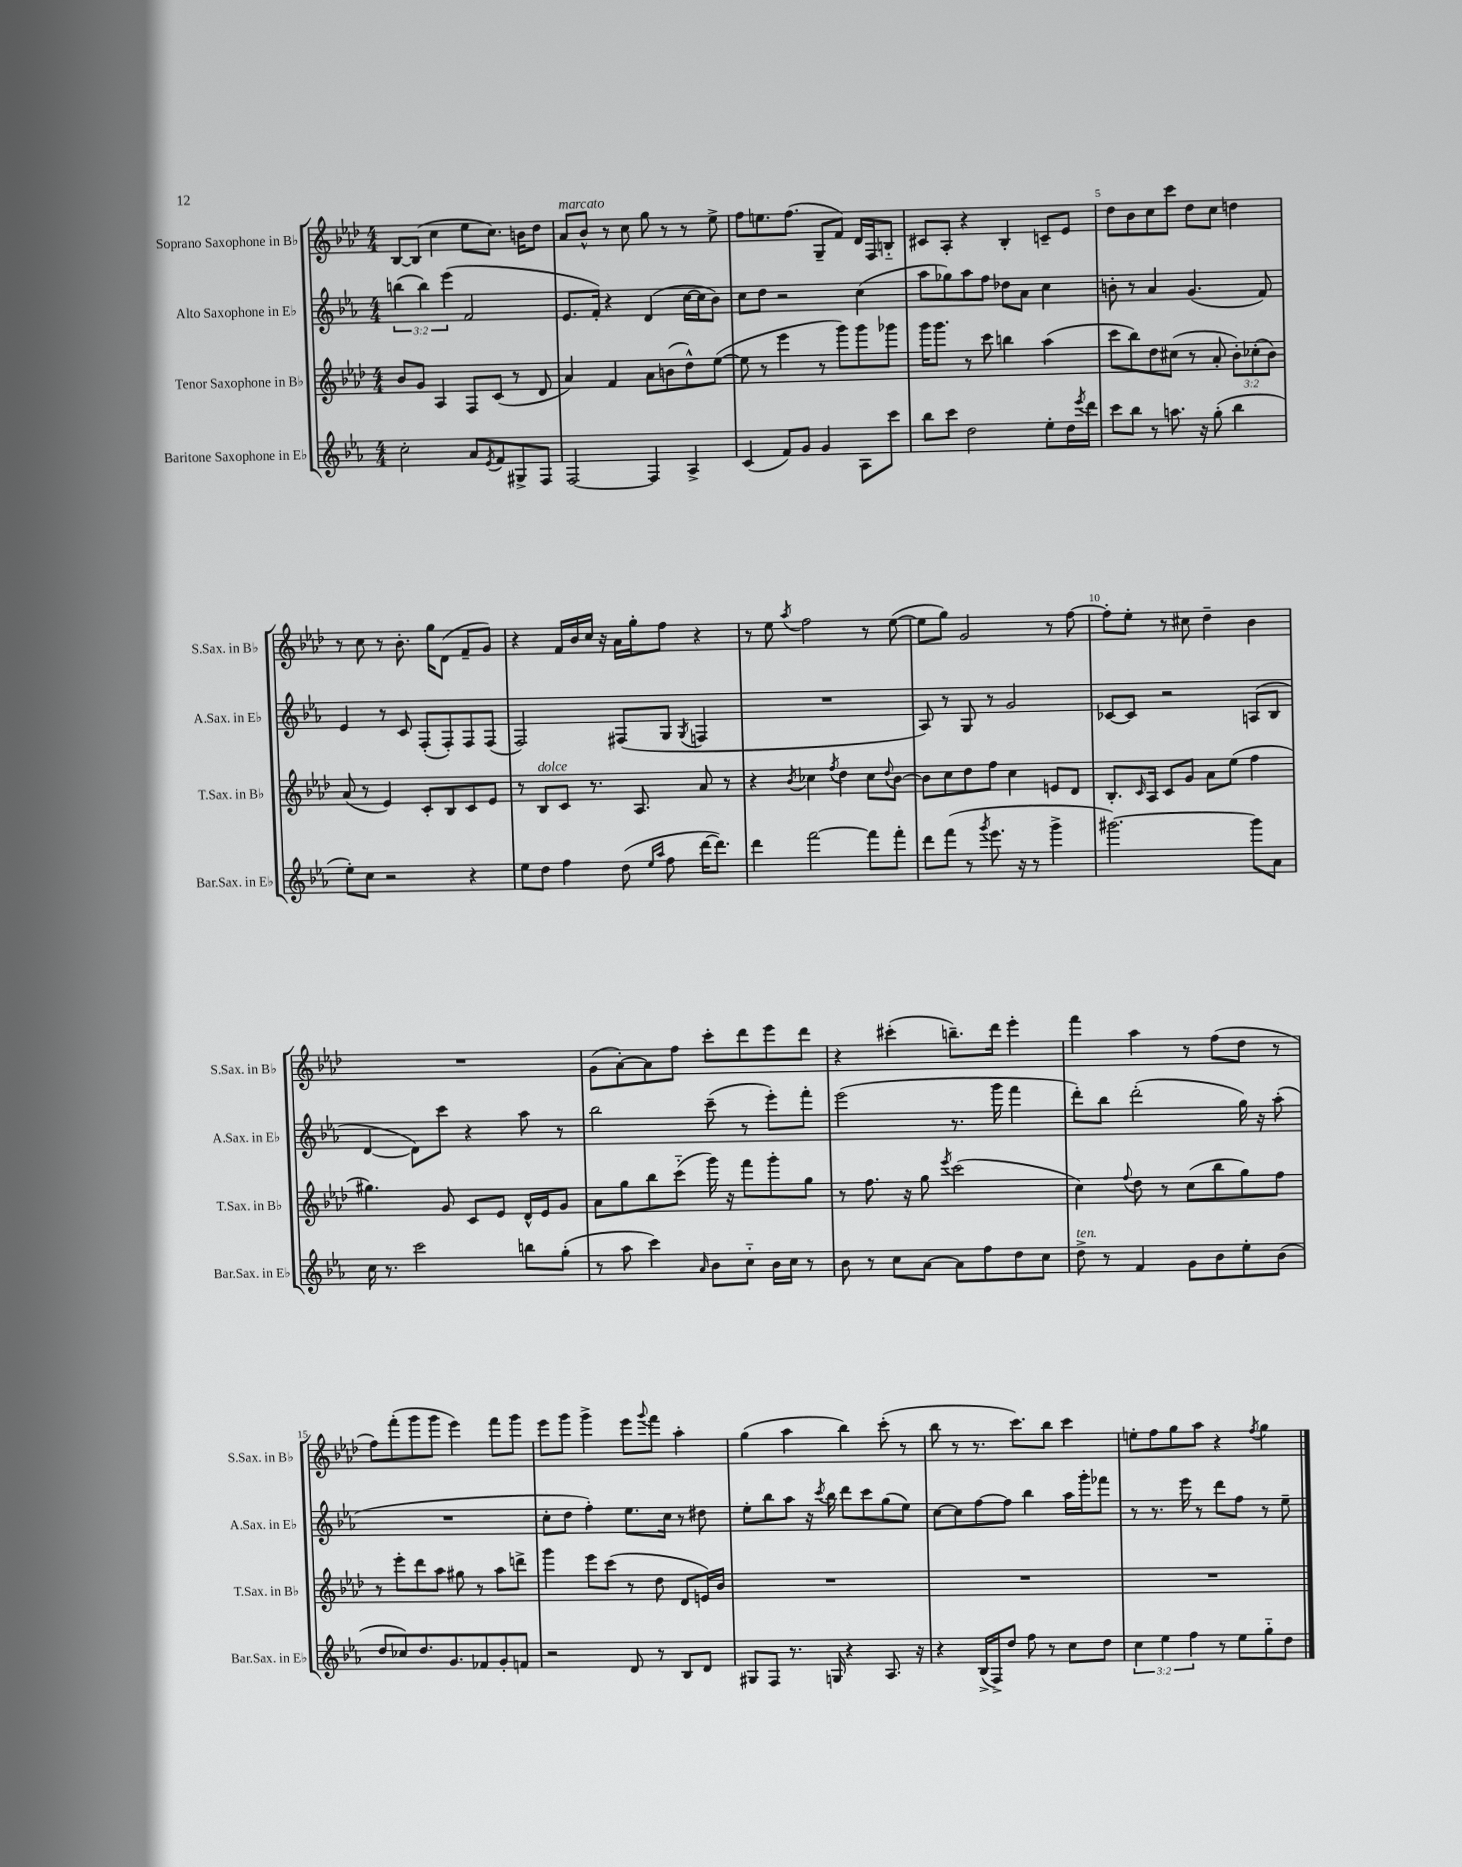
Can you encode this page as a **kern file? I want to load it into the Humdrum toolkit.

**kern	**kern	**kern	**kern
*part4	*part3	*part2	*part1
*staff4	*staff3	*staff2	*staff1
*I"Baritone Saxophone in E♭	*I"Tenor Saxophone in B♭	*I"Alto Saxophone in E♭	*I"Soprano Saxophone in B♭
*I'Bar.Sax. in E♭	*I'T.Sax. in B♭	*I'A.Sax. in E♭	*I'S.Sax. in B♭
*clefG2	*clefG2	*clefG2	*clefG2
*k[b-e-a-]	*k[b-e-a-d-]	*k[b-e-a-]	*k[b-e-a-d-]
*M4/4	*M4/4	*M4/4	*M4/4
=1	=1	=1	=1
2cc'\	8b-/L	(6bbn\	[8B-/L
.	8g/J	.	(8B-/J]
.	.	6bb\)	.
.	4A-/	.	4cc\
.	.	(6eee-\	.
8a-/L	8F/L	2f/	8ee-\L
8qe-/	.	.	.
8f/	(8c/J	.	8.cc\J)
8G#X^/	8r	.	.
.	.	.	16bn\KL
8F/J	8d-/	.	8dd-\J
=2	=2	=2	=2
!	!	!	!LO:TX:a:i:t=marcato
[2F/	4a-/)	8.e-/L	8a-/L
.	.	.	8b-^^/J
.	.	16f'/Jk)	.
.	4f/	4r	8r
.	.	.	8cc\
4F/]	8a-\L	(4d/	8gg\
.	(8bn\	.	8r
4A-^/	8dd-^^\)	[16cc\LL	8r
.	.	16cc\J]	.
.	([8ee-\J	8b-\J)	8ee-^\
=3	=3	=3	=3
(4c/	8ee-\]	8cc\L	8ff\L
.	8r	8dd\J	8.een\
8f/L)	4eee-\	2r	.
.	.	.	(8.ff\J
8g/J	.	.	.
4g/	8r	.	8G~/L
.	8ggg\L)	.	8f/J)
8A-\L	8ggg\	(4cc\	16d-/LL
.	.	.	16F/J
8ccc\J	8ggg-X\J	.	8Bn/J
=4	=4	=4	=4
8bb-\L	16ggg\KL	8aa-\L	8c#X/L
.	8.ggg\J	.	.
8ccc\J	.	8gg-X\)	8A-'/J
2dd\	8r	8aa-\	4r
.	8ccc\	8ff\J	.
.	4bbn\	8dd-X\L	4B-'/
.	.	8a-\J	.
8ee-'\L	(4aa-\	4cc\	8cn~/L
16dd\L	.	.	8e-/J
8qeee-/	.	.	.
16ddd\JJ	.	.	.
=5	=5	=5	=5
8ccc\L	8ccc\L	8bn'\	8dd-\L
8bb-\J	8bb-\)	8r	8b-\
8r	8dd-\	4a-/	8cc\
8.aan\	(8cc#X\J	.	8ccc\J
.	8r	(4.g/	8dd-\L
16r	.	.	.
(8gg'\	8a-'/	.	8cc\J
4bb-\	12b-'\L)	.	4ddn\
.	(12cc-X'\	.	.
.	.	8f/)	.
.	12b-\J)	.	.
!!LO:LB:g=z
=6	=6	=6	=6
8ee-'\L)	(8a-/	4e-/	8r
8cc\J	8r	.	8cc\
2r	4e-/)	8r	8r
.	.	8c/	8.b-'\
.	8c'/L	(8F'/L	.
.	.	.	16gg\KL
.	8B-/	8F'/)	(8d-\J
4r	8c/	8F/	8f~/L
.	8e-/J	(8F/J	8g/J)
=7	=7	=7	=7
8ee-\L	8r	2F/)	4r
!	!LO:TX:a:i:t=dolce	!	!
8dd\J	8B-/L	.	.
4ff\	8c/J	.	16f/LL
.	.	.	16b-/
.	8.r	.	16cc/JJ
.	.	.	16r
(8dd\	.	(8F#X/L	16a-\LL
.	8.A-/	.	16gg'\J
16qqee-/LL	.	.	.
16qqaa-/JJ	.	.	.
8ff\	.	8G/J	8ff\J
.	.	8qG/	.
[16ddd\KL	8a-/	4Fn/	4r
8.ddd\J])	.	.	.
.	8r	.	.
=8	=8	=8	=8
4ddd\	4r	1r	8r
.	.	.	8ee-\
.	8qb-/	.	8qaa-/
[2fff\	4cc-X\	.	2ff\
.	8qff/	.	.
.	4dd-\	.	.
8fff\L]	8cc-\L	.	8r
.	8qqdd-/	.	.
8fff'\J	[8b-\J	.	([8ee-\
=9	=9	=9	=9
8ddd\L	8b-\L]	8A-/)	8ee-\L]
(8fff\J	8cc\	8r	8gg\J)
8r	8dd-\	8G/	2g/
8qggg/	.	.	.
8.eee-\	8ff\J	8r	.
.	4cc\	2g/	.
16r	.	.	.
8r	.	.	.
4ggg^\	8en/L	.	8r
.	8d-/J	.	[8ff\
=10	=10	=10	=10
[2.ggg#X\)	8.B-'/L	[8c-X/L	8ff'\L]
.	.	8c-/J]	8ee-'\J
.	16qqc/	.	.
.	16A-/Jk	.	.
.	8c/L	2r	8r
.	8g/J	.	8cc#X\
.	8a-\L	.	4dd-~\
.	(8ee-\J	.	.
8ggg#\L]	4ff\	(8An/L	4b-\
8a-\J	.	8B-/J	.
!!LO:LB:g=z
=11	=11	=11	=11
16cc\	4.gg#X\)	[4d/	1r
8.r	.	.	.
2ccc\	.	8d\L])	.
.	8g/	8ccc\J	.
.	8c/L	4r	.
.	8e-/J	.	.
8bbn\L	16d-^^/LL	8aa-\	.
.	16e-/J	.	.
(8gg'\J	8g/J	8r	.
=12	=12	=12	=12
8r	8a-\L	2bb-\	(8g\L
8aa-\	8gg\	.	[8a-'\)
4ccc\)	8bb-\	.	8a-\]
.	(8ccc\J	.	8ff\J
16qqa-/	.	.	.
8b-\L	16ggg\)	(8ccc~\	8ccc'\L
.	16r	.	.
8cc\J	8fff\L	8r	8ddd-\
16b-\LL	8ggg'\	8eee-'\L)	8eee-\
16cc\JJ	.	.	.
8r	8gg\J	8fff'\J	8ddd-\J
=13	=13	=13	=13
8b-\	8r	(2eee-\	4r
8r	8.ff\	.	.
8cc\L	.	.	(4ccc#X'\
.	16r	.	.
[8a-\J	8gg\	.	.
.	8qeee-/	.	.
8a-\L]	(2ccc\	8.r	8.bbn~\L)
8ff\	.	.	.
.	.	16ggg\	16ddd-\Jk
8dd\	.	4fff\	4eee-'\
8cc\J	.	.	.
=14	=14	=14	=14
!LO:TX:a:i:t=ten.	!	!	!
8dd^\	4cc\)	8ddd'\L)	4fff\
8r	.	8bb-\J	.
.	8qqff/	.	.
4f/	8dd-\	(2ddd'\	4aa-\
.	8r	.	.
8g\L	(8cc\L	.	8r
8b-\	8bb-\	.	(8ff\L
8ee-'\	8gg\)	16gg\)	8dd-\J
.	.	16r	.
(8b-\J	8ff\J	(8aa-'\	8r
!!LO:LB:g=z
=15	=15	=15	=15
8dd/L	8r	1r	8ff\L)
8cc-X/)	8eee-'\L	.	(8fff'\
8.dd/	8ddd-\	.	8ggg\
.	8aa-\J	.	8ggg\J
8.g/	.	.	.
.	8gg#X\	.	4eee-\)
8f-X/	8r	.	.
8g'/	8aa-\L	.	8fff\L
8fn/J	8dddn^\J	.	8ggg\J
=16	=16	=16	=16
2r	4ggg\	8cc'\L	8eee-\L
.	.	8dd\J	8ggg\J
.	8eee-\L	4ff'\)	4ggg^\
.	(8ccc\J	.	.
8d/	8r	8.ee-\L	8eee-\L
.	.	.	8qqggg/
8r	8dd-\	.	8fff\J
.	.	16cc\Jk	.
8B-/L	8d-/L	8r	4aa-'\
8d/J	16en/L)	8dd#X\	.
.	16b-/JJ	.	.
=17	=17	=17	=17
8G#X/L	1r	8ee-'\L	(4gg\
8F/J	.	8bb-\	.
8.r	.	8aa-\J	4aa-\
.	.	16r	.
.	.	8qccc/	.
16Gn/	.	16bb-\	.
4r	.	8ddd\L	4bb-\)
.	.	8ccc\	.
8.A-/	.	(8gg\	(8ccc'\
.	.	8ee-\J)	8r
16r	.	.	.
=18	=18	=18	=18
4r	1r	[8cc\L	8bb-\
.	.	8cc\]	8r
(16B-^/LL	.	[8ff\	8.r
16F^/J)	.	.	.
8dd/J	.	8ff\J]	.
.	.	.	8.ccc\L)
8ff\	.	4bb-\	.
8r	.	.	8bb-\J
8cc\L	.	16aa-\LL	4ccc\
.	.	16ggg'\J	.
8dd\J	.	8fff-X\J	.
=19	=19	=19	=19
6cc\	1r	8r	8een'\L
.	.	8.r	8ff\
6ee-\	.	.	.
.	.	.	8gg\
.	.	16eee-\	.
6ff\	.	.	.
.	.	8r	8aa-\J
8r	.	8ddd\L	4r
8ee-\L	.	8ff\J	.
.	.	.	8qff/
8gg\	.	8r	4gg\
8dd\J	.	8ee-~\	.
==	==	==	==
*-	*-	*-	*-
